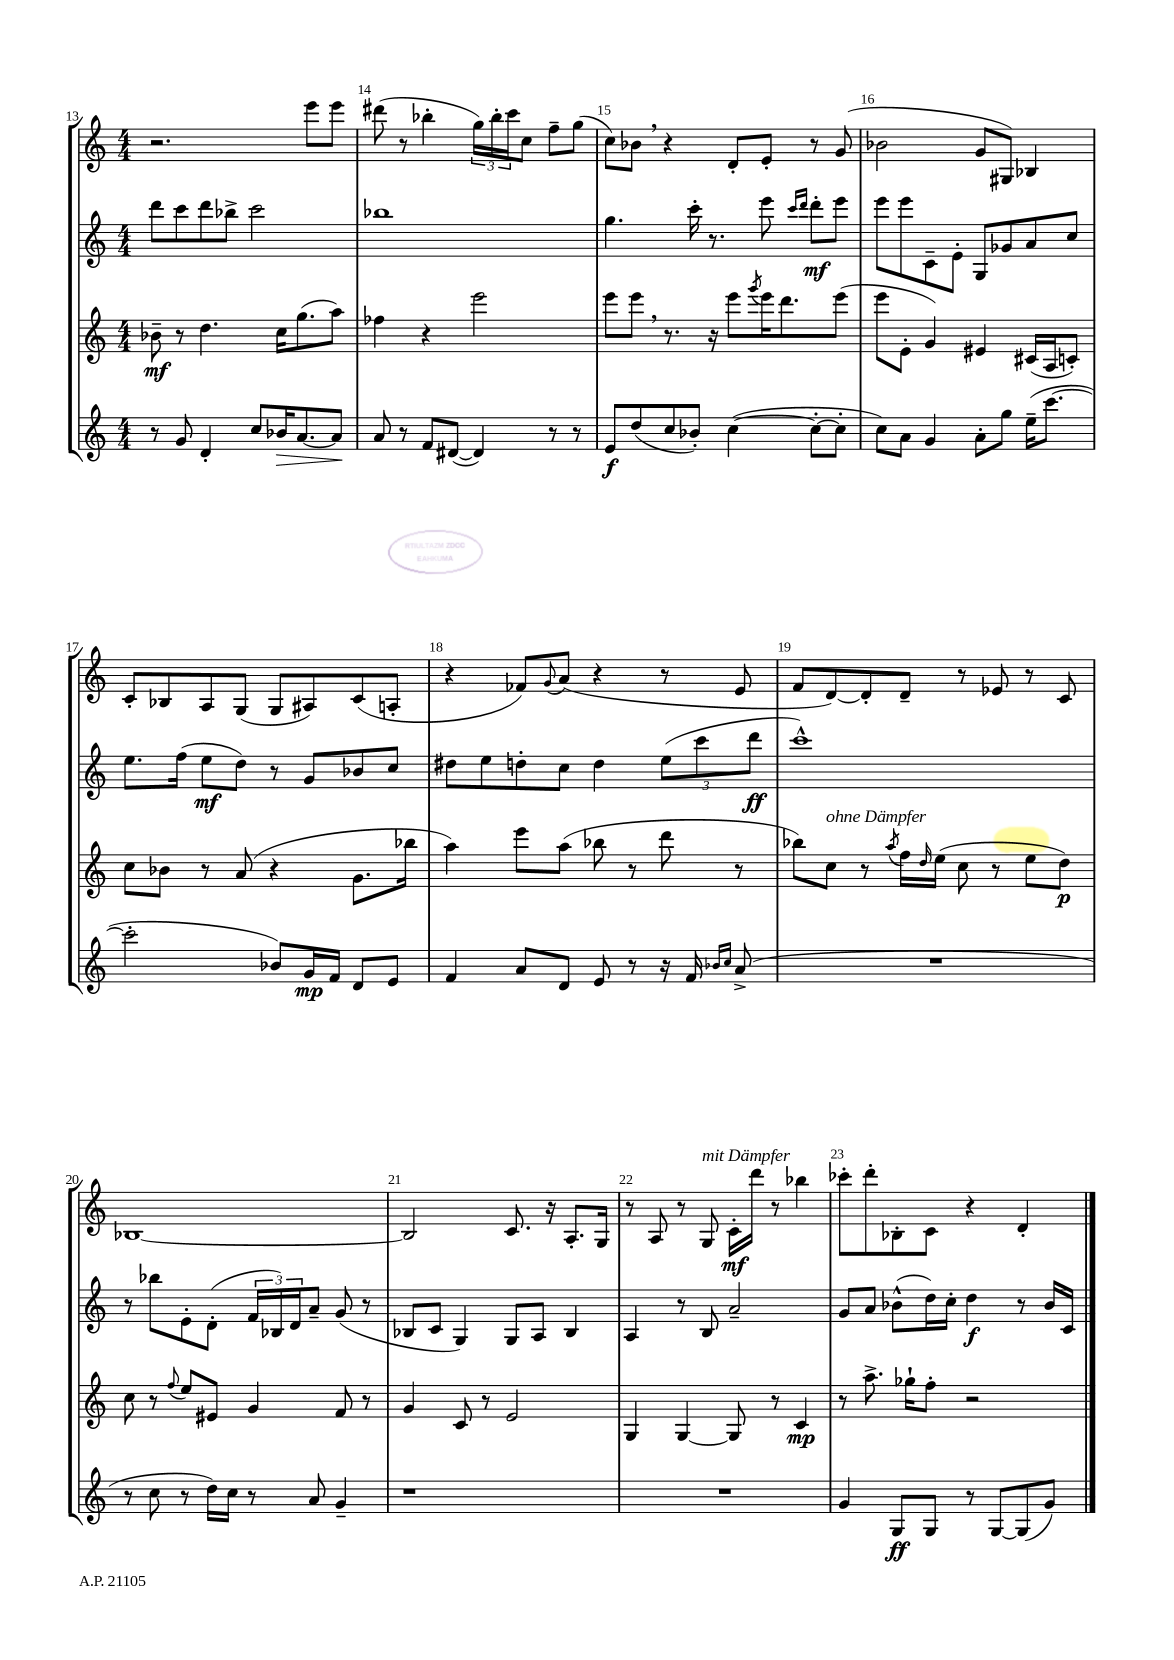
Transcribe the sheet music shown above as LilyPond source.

<<
\new StaffGroup <<
\new Staff = "s0" {
    \clef treble \key c \major \numericTimeSignature \time 4/4
    r2. e'''8 e'''8 |
    dis'''8( r8 bes''4-. \tuplet 3/2 { g''16) bes''16-. c'''16 } c''8 f''8-- g''8( |
    c''8) bes'8 \breathe r4 d'8-. e'8-. r8 g'8( |
    bes'2 g'8 gis8) bes4 |
    c'8-. bes8 a8 g8( g8 ais8) c'8( a8-. |
    r4 fes'8) \appoggiatura { g'8 } a'8( r4 r8 e'8 |
    f'8 d'8~) d'8-. d'8-- r8 ees'8 r8 c'8 |
    bes1~ |
    bes2 c'8. r16 a8.-. g16 |
    r8 a8 r8 g8^\markup { \italic "mit Dämpfer" } c'16-.\mf d'''16 r8 bes''4 |
    ces'''8-. d'''8-. bes8-. c'8 r4 d'4-. \bar "|." |
}
\new Staff = "s1" {
    \clef treble \key c \major \numericTimeSignature \time 4/4
    d'''8 c'''8 d'''8 bes''8-> c'''2 |
    bes''1 |
    g''4. c'''16-. r8. e'''8 \grace { c'''16 d'''16 } d'''8-.\mf e'''8 |
    e'''8 e'''8 c'8-- e'8-. g8 ges'8 a'8 c''8 |
    e''8. f''16( e''8\mf d''8) r8 g'8 bes'8 c''8 |
    dis''8 e''8 d''8-. c''8 d''4 \tuplet 3/2 { e''8( c'''8 d'''8\ff } |
    c'''1-^) |
    r8 bes''8 e'8-. d'8-.( \tuplet 3/2 { f'16 bes16) d'16 } a'8-- g'8( r8 |
    bes8 c'8 g4) g8 a8 bes4 |
    a4 r8 b8 a'2-- |
    g'8 a'8 bes'8-^( d''16) c''16-. d''4\f r8 bes'16 c'16 \bar "|." |
}
\new Staff = "s2" {
    \clef treble \key c \major \numericTimeSignature \time 4/4
    bes'8--\mf r8 d''4. c''16 g''8.( a''8) |
    fes''4 r4 e'''2 |
    e'''8 e'''8 \breathe r8. r16 e'''8 \acciaccatura { g'''8 } e'''16 d'''8. e'''8( |
    e'''8 e'8-. g'4) eis'4 cis'16( a16 c'8-.) |
    c''8 bes'8 r8 a'8( r4 g'8. bes''16 |
    a''4) e'''8 a''8( bes''8 r8 d'''8 r8 |
    bes''8) c''8^\markup { \italic "ohne Dämpfer" } r8 \acciaccatura { a''8 } f''16 \grace { d''16 } e''16( c''8 r8 e''8 d''8\p) |
    c''8 r8 \appoggiatura { f''8 } e''8 eis'8 g'4 f'8 r8 |
    g'4 c'8 r8 e'2 |
    g4 g4~ g8 r8 c'4\mp |
    r8 a''8.-> ges''16-! f''8-. r2 \bar "|." |
}
\new Staff = "s3" {
    \clef treble \key c \major \numericTimeSignature \time 4/4
    r8 g'8 d'4-. c''8 bes'16\> a'8.~ a'8\! |
    a'8 r8 f'8 dis'8~( dis'4) r8 r8 |
    e'8\f d''8( c''8 bes'8-.) c''4~( c''8~-. c''8-. |
    c''8) a'8 g'4 a'8-. g''8 e''16--( c'''8.~ |
    c'''2-. bes'8) g'16\mp f'16 d'8 e'8 |
    f'4 a'8 d'8 e'8 r8 r16 f'16 \grace { bes'16 c''16 } a'8->( |
    R1 |
    r8 c''8 r8 d''16) c''16 r8 a'8 g'4-- |
    r1 |
    R1 |
    g'4 g8\ff g8 r8 g8~ g8( g'8) \bar "|." |
}
>>
>>
\layout { \context { \Score currentBarNumber = #13 \override BarNumber.break-visibility = ##(#f #t #t) barNumberVisibility = #all-bar-numbers-visible } }
